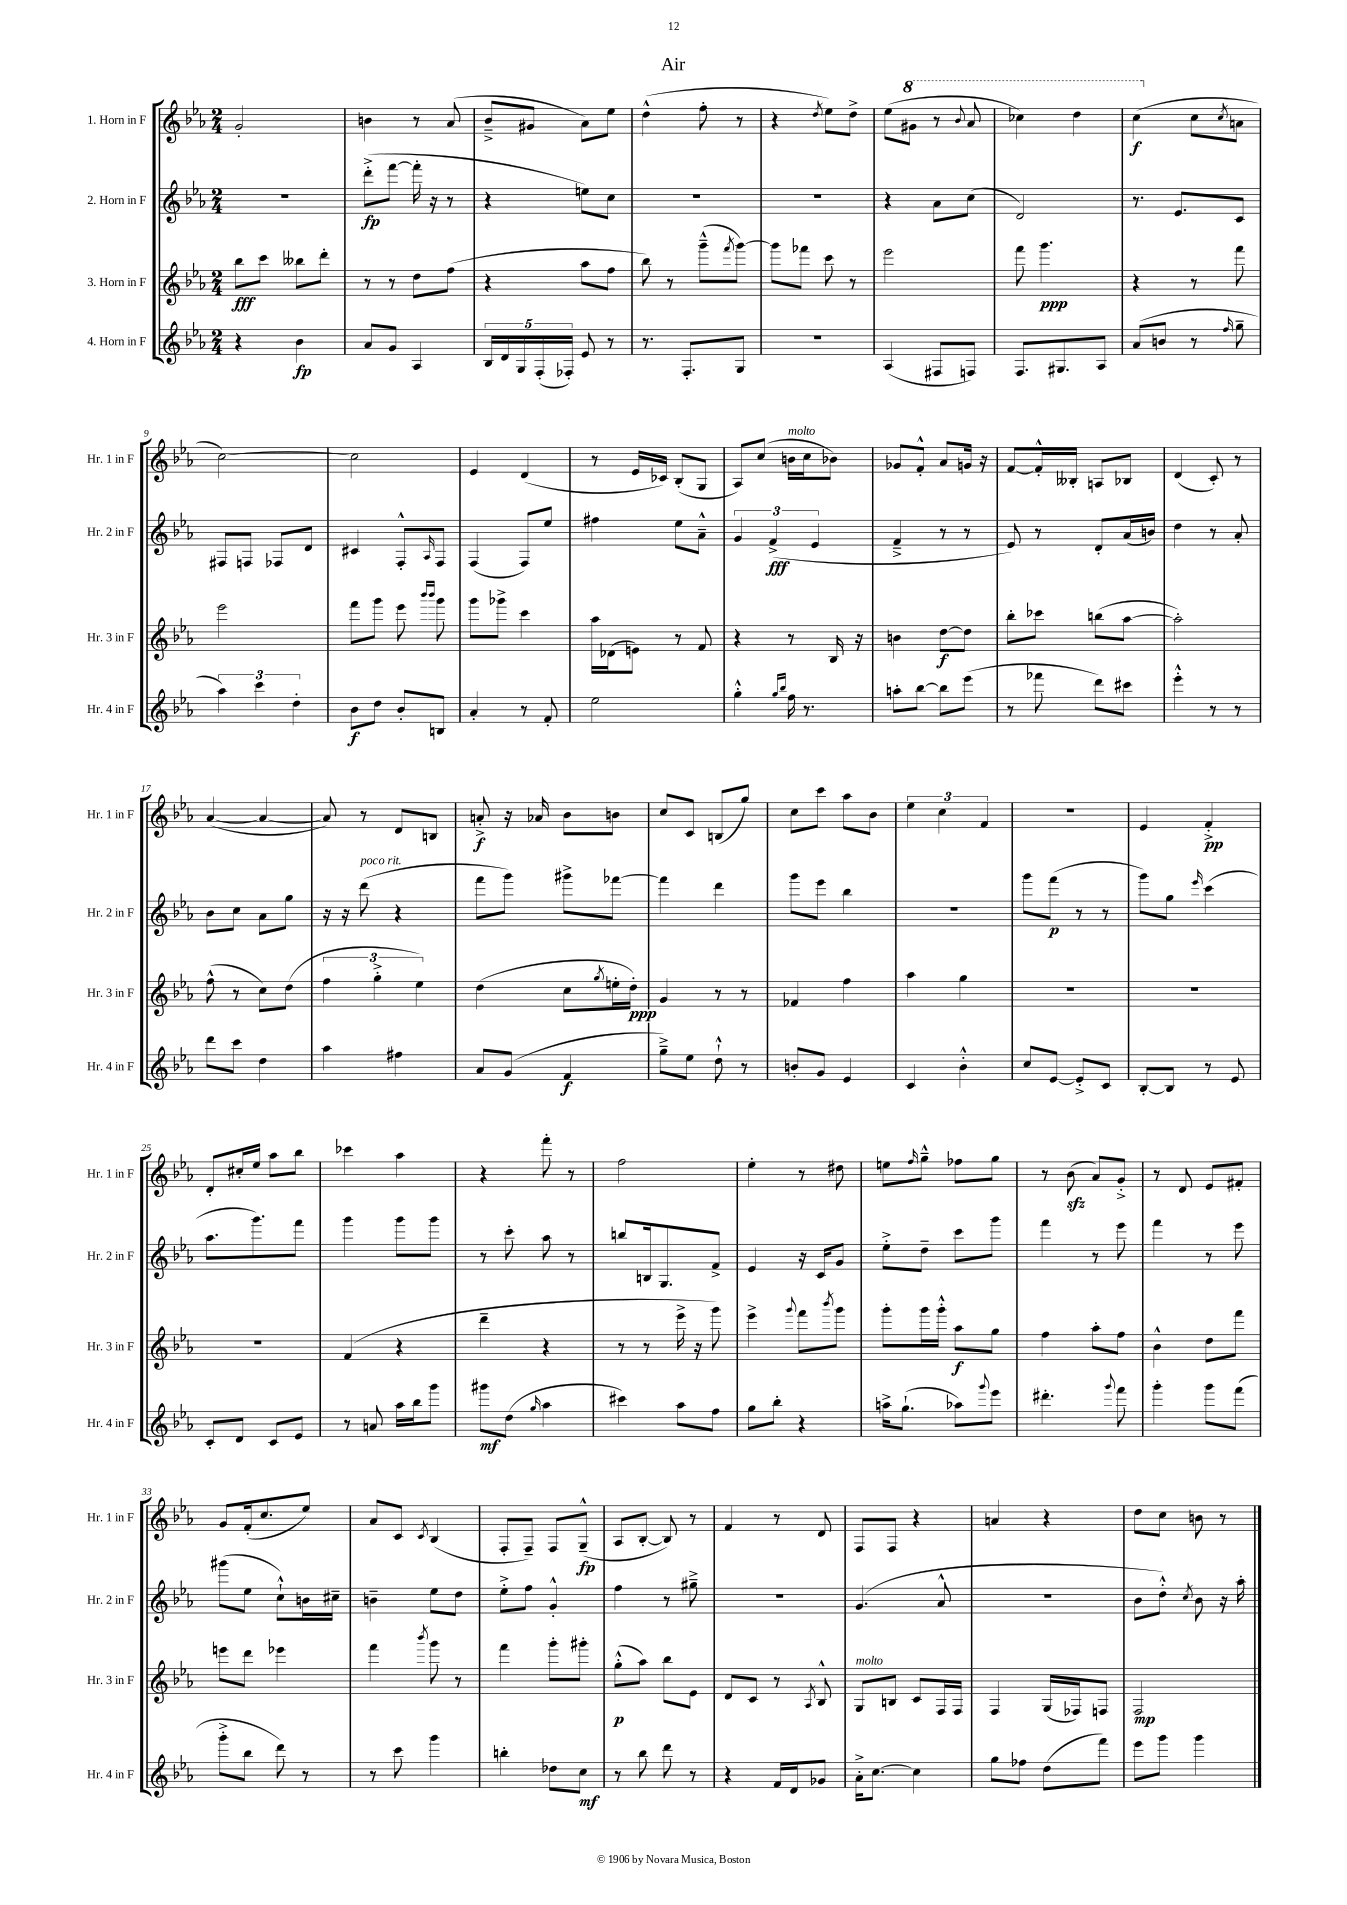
\header { title = "Air" }
<<
\new StaffGroup <<
\new Staff = "s0" \with { instrumentName = "1. Horn in F" shortInstrumentName = "Hr. 1 in F" } {
    \clef treble \key ees \major \numericTimeSignature \time 2/4
    g'2-. |
    b'4 r8 aes'8( |
    bes'8---> gis'8 aes'8) ees''8 |
    d''4-^( f''8-. r8 |
    r4 \acciaccatura { d''8 } ees''8) d''8-> |
    ees''8( \ottava #1 gis''8 r8 \appoggiatura { bes''8 } aes''8 |
    ces'''4) d'''4 |
    c'''4\f( \ottava #0 c''8 \acciaccatura { c''8 } a'8 |
    c''2~) |
    c''2 |
    ees'4 d'4( |
    r8 ees'16 ces'16) bes8-.( g8 |
    aes8) c''8( b'16^\markup { \italic "molto" } c''16 bes'8) |
    ges'8 f'8-.-^ aes'8 g'16 r16 |
    f'8~ f'16-.-^ beses16-. a8 bes8 |
    d'4( c'8-.) r8 |
    aes'4~( aes'4~ |
    aes'8) r8 d'8 b8 |
    a'8-.->\f r16 aes'16 bes'8 b'8 |
    c''8 c'8 b8( g''8) |
    c''8 c'''8 aes''8 bes'8 |
    \tuplet 3/2 { ees''4 c''4 f'4 } |
    R2 |
    ees'4 f'4-.->\pp |
    d'8-. cis''16-. ees''16 aes''8 bes''8 |
    ces'''4 aes''4 |
    r4 f'''8-. r8 |
    f''2 |
    ees''4-. r8 dis''8 |
    e''8 \grace { f''16 } g''8---^ fes''8 g''8 |
    r8 bes'8\sfz( aes'8) g'8-.-> |
    r8 d'8 ees'8 fis'8-. |
    g'8 f'16-.( c''8. ees''8) |
    aes'8 c'8 \acciaccatura { c'8 } bes4( |
    f8-. f8--) f8 g8---^\fp( |
    aes8 bes8~-. bes8) r8 |
    f'4 r8 d'8 |
    f8 f8 r4 |
    a'4 r4 |
    d''8 c''8 b'8 r8 \bar "|." |
}
\new Staff = "s1" \with { instrumentName = "2. Horn in F" shortInstrumentName = "Hr. 2 in F" } {
    \clef treble \key ees \major \numericTimeSignature \time 2/4
    r2 |
    d'''8-.->\fp( f'''8~ f'''16-. r16 r8 |
    r4 e''8) c''8 |
    R2 |
    R2 |
    r4 aes'8 c''8( |
    d'2) |
    r8. ees'8. c'8 |
    fis8 f8 fes8 d'8 |
    cis'4 f8-.-^ \grace { aes16 } f8 |
    f4( f8) ees''8 |
    fis''4 ees''8 aes'8---^ |
    \tuplet 3/2 { g'4 f'4->\fff( ees'4 } |
    f'4---> r8 r8 |
    ees'8) r8 d'8-. aes'16( b'16) |
    d''4 r8 aes'8-. |
    bes'8 c''8 aes'8 g''8 |
    r16 r16 d'''8^\markup { \italic "poco rit." }( r4 |
    f'''8 g'''8) gis'''8-> fes'''8~ |
    fes'''4 d'''4 |
    g'''8 ees'''8 bes''4 |
    R2 |
    g'''8 f'''8\p( r8 r8 |
    g'''8) g''8 \grace { ees'''16 } c'''4( |
    aes''8. g'''8.) f'''8 |
    g'''4 g'''8 g'''8 |
    r8 c'''8-. aes''8 r8 |
    b''8 b16 g8. f'8-> |
    ees'4 r16 c'16 g'8 |
    ees''8-.-> d''8-- c'''8 g'''8 |
    f'''4 r8 ees'''8 |
    f'''4 r8 ees'''8 |
    gis'''8( ees''8 c''8-!-^) b'16 cis''16-- |
    b'4-- ees''8 d''8 |
    ees''8-.-> f''8 g'4-.-^ |
    f''4 r8 gis''8---> |
    r2 |
    g'4.( aes'8-^ |
    r2 |
    bes'8 d''8-.-^) \acciaccatura { c''8 } bes'8 r16 aes''16-. \bar "|." |
}
\new Staff = "s2" \with { instrumentName = "3. Horn in F" shortInstrumentName = "Hr. 3 in F" } {
    \clef treble \key ees \major \numericTimeSignature \time 2/4
    bes''8\fff c'''8 beses''8 d'''8-. |
    r8 r8 d''8 f''8( |
    r4 aes''8 f''8 |
    bes''8) r8 g'''8---^( \acciaccatura { f'''8 } g'''8~) |
    g'''8 fes'''8 c'''8 r8 |
    ees'''2 |
    f'''8 g'''4.\ppp |
    r4 r8 f'''8 |
    ees'''2 |
    f'''8 g'''8 ees'''8 \grace { bes'''16 bes'''16 } g'''8 |
    g'''8 ges'''8-> c'''4 |
    aes''16 des'16( e'8) r8 f'8 |
    r4 r8 bes16 r16 |
    b'4 d''8~\f d''8 |
    bes''8-. ces'''8 b''8( aes''8~ |
    aes''2-.) |
    f''8-^( r8 c''8) d''8( |
    \tuplet 3/2 { f''4 g''4-.-> ees''4) } |
    d''4( c''8 \acciaccatura { g''8 } e''16-. d''16-.\ppp) |
    g'4 r8 r8 |
    fes'4 f''4 |
    aes''4 g''4 |
    R2 |
    R2 |
    R2 |
    f'4( r4 |
    d'''4-- r4 |
    r8 r8 ees'''16-> r16 g'''8) |
    ees'''4-> \appoggiatura { g'''8 } f'''8 \acciaccatura { bes'''8 } g'''8 |
    g'''8-. g'''16 g'''16-.-^ aes''8\f g''8 |
    f''4 aes''8-. f''8 |
    bes'4-^ d''8 f'''8 |
    e'''8 d'''8 ees'''4 |
    f'''4 \acciaccatura { bes'''8 } g'''8 r8 |
    f'''4 g'''8-. gis'''8-. |
    g''8-.-^\p( aes''8) bes''8 ees'8 |
    d'8 c'8 r8 \acciaccatura { aes8 } bes8-^ |
    g8^\markup { \italic "molto" } b8 c'8 f16 f16 |
    f4 g16( fes16) f8 |
    f2\mp \bar "|." |
}
\new Staff = "s3" \with { instrumentName = "4. Horn in F" shortInstrumentName = "Hr. 4 in F" } {
    \clef treble \key ees \major \numericTimeSignature \time 2/4
    r4 bes'4\fp |
    aes'8 g'8 aes4 |
    \tuplet 5/4 { bes16 d'16 g16 f16-.( fes16-.) } ees'8 r8 |
    r8. f8.-. g8 |
    r2 |
    aes4( fis8 f8) |
    f8. gis8. aes8 |
    aes'8( b'8 r8 \grace { f''16 } g''8-- |
    \tuplet 3/2 { aes''4) c'''4 d''4-. } |
    bes'8\f d''8 bes'8-. b8 |
    aes'4-. r8 f'8-. |
    ees''2 |
    g''4-.-^ \grace { g''16 bes''16 } f''16 r8. |
    a''8-. bes''8~ bes''8 ees'''8( |
    r8 fes'''8 d'''8) cis'''8 |
    ees'''4-.-^ r8 r8 |
    d'''8 c'''8 d''4 |
    aes''4 fis''4 |
    aes'8 g'8( f'4\f |
    g''8--->) ees''8 d''8-!-^ r8 |
    b'8-. g'8 ees'4 |
    c'4 bes'4-.-^ |
    c''8 ees'8~ ees'8-.-> c'8 |
    bes8~-. bes8 r8 ees'8 |
    c'8-. d'8 c'8 ees'8 |
    r8 a'8 aes''16 bes''16 g'''8 |
    gis'''8\mf d''8( \grace { g''16 } aes''4 |
    cis'''4) aes''8 f''8 |
    g''8 bes''8-. r4 |
    a''16-> g''8.-!( aes''8) \appoggiatura { g'''8 } ees'''8 |
    dis'''4.-. \appoggiatura { g'''8 } f'''8 |
    g'''4-. g'''8 f'''8( |
    g'''8-.-> bes''8 d'''8) r8 |
    r8 c'''8 g'''4 |
    b''4-. des''8 c''8\mf |
    r8 bes''8 d'''8 r8 |
    r4 f'16 d'16 ges'8 |
    aes'16-.-> c''8.~ c''4 |
    g''8 fes''8 d''8( f'''8) |
    ees'''8 g'''8 g'''4 \bar "|." |
}
>>
>>
